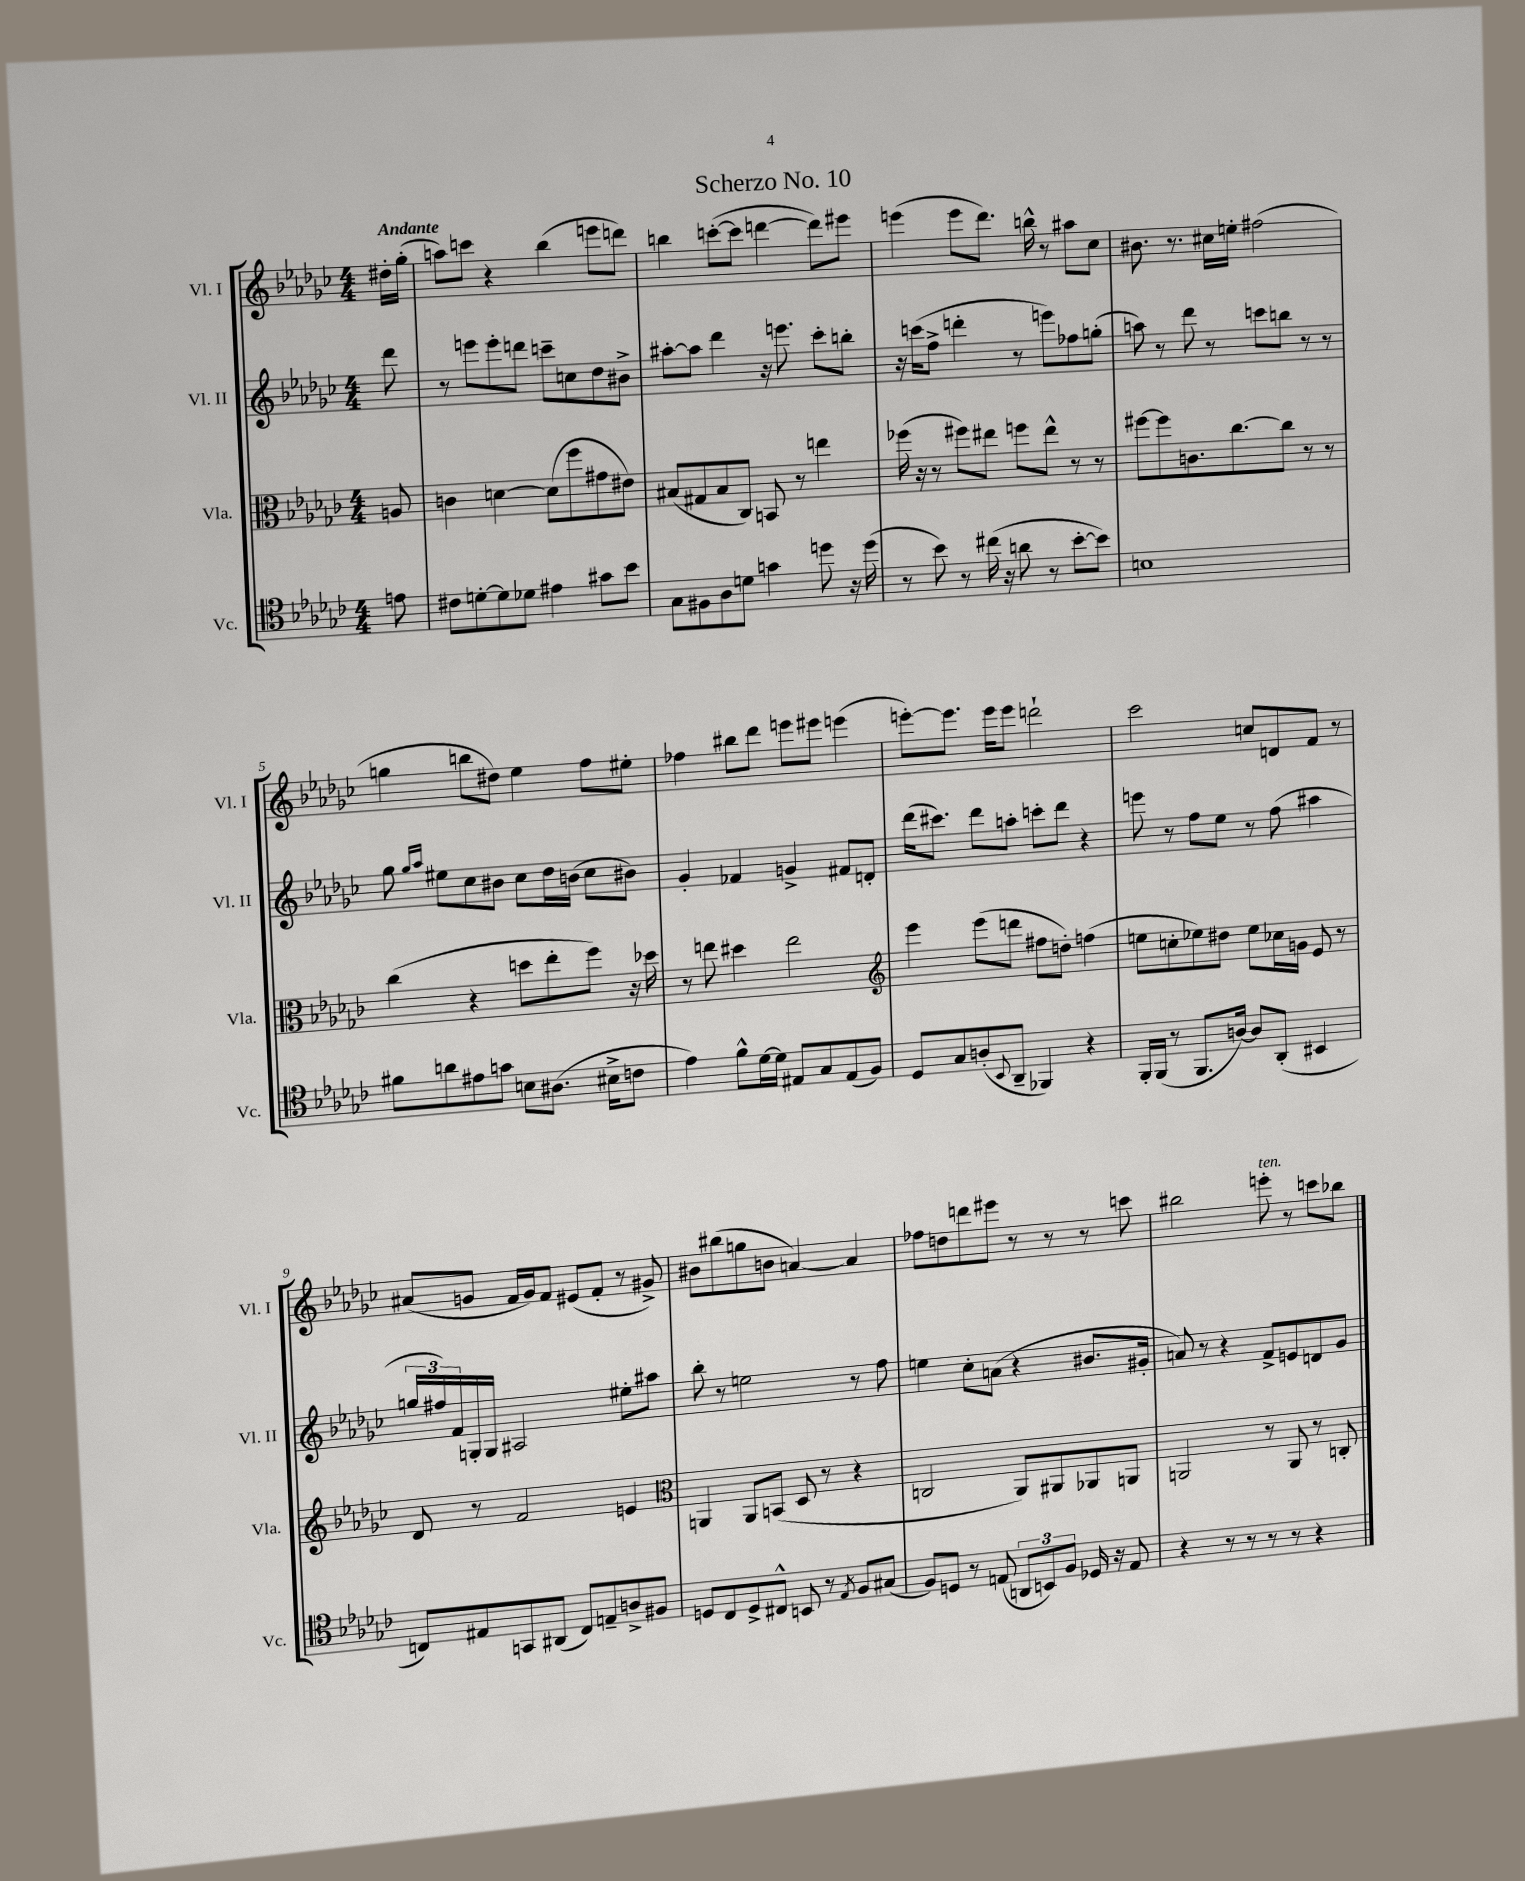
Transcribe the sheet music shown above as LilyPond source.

\header { title = "Scherzo No. 10" }
<<
\new StaffGroup <<
\new Staff = "s0" \with { instrumentName = "Vl. I" shortInstrumentName = "Vl. I" } {
    \clef treble \key ges \major \numericTimeSignature \time 4/4 \partial 8 \tempo "Andante"
    dis''16-. ges''16-.( |
    a''8) c'''8 r4 bes''4( e'''8 d'''8) |
    b''4 c'''8~-.( c'''8 d'''4~ d'''8) eis'''8 |
    e'''4( e'''8 des'''8.) b''16-^ r8 ais''8 ces''8 |
    bis'8. r8. cis''16 e''16-. fis''2( |
    g''4 b''8 dis''8) ees''4 f''8 eis''8-. |
    fes''4 bis''8 des'''8 e'''8 eis'''8 e'''4( |
    e'''8~-.) e'''8. e'''16 e'''8 d'''2-! |
    ces'''2 c''8 d'8 f'8 r8 |
    ais'8( g'8 f'16 g'16) f'8 eis'8( f'8-. r8 gis'8->) |
    bis'8 bis''8( g''8 b'8 a'4~) a'4 |
    fes''8 d''8 d'''8 eis'''8 r8 r8 r8 c'''8 |
    bis''2 e'''8-.^\markup { \italic "ten." } r8 c'''8 bes''8 \bar "|." |
}
\new Staff = "s1" \with { instrumentName = "Vl. II" shortInstrumentName = "Vl. II" } {
    \clef treble \key ges \major \numericTimeSignature \time 4/4 \partial 8
    des'''8 |
    r8 e'''8 e'''8-. d'''8 c'''8-- c''8 des''8 bis'8-> |
    ais''8~-. ais''8 des'''4 r16 e'''8. ces'''8-. b''8-. |
    r16 c'''16( f''8-> d'''4-. r8 e'''8) fes''8 g''8-.( |
    a''8) r8 des'''8 r8 c'''8 b''8 r8 r8 |
    ges''8 \grace { ges''16 aes''16 } eis''8 ces''8 bis'8 ces''8 des''16 b'16( ces''8 bis'8) |
    ges'4-. fes'4 g'4-> fis'8 d'8-. |
    des'''16( cis'''8.) des'''8 a''8-. c'''8-. des'''8 r4 |
    e'''8 r8 f''8 ees''8 r8 f''8( ais''4 |
    \tuplet 3/2 { g''16 fis''16) f'16 } g16-. g16 ais2 eis''8-. ais''8 |
    bes''8-. r8 e''2 r8 f''8 |
    e''4 ces''8-. a'8( r4 bis'8. gis'16-. |
    a'8) r8 r4 f'8-> e'8 d'8 ges'8 \bar "|." |
}
\new Staff = "s2" \with { instrumentName = "Vla." shortInstrumentName = "Vla." } {
    \clef alto \key ges \major \numericTimeSignature \time 4/4 \partial 8
    a8 |
    c'4 d'4~ d'8( f''8 gis'8 eis'8) |
    bis8( gis8 bis8 ces8) b,8 r8 e''4 |
    fes''16( r16 r8 fis''8) eis''8 f''8 eis''8-^ r8 r8 |
    fis''8~ fis''8 c'8. ces''8.~ ces''8 r8 r8 |
    ces''4( r4 d''8 ees''8-. f''8) r16 des''16 |
    r8 e''8 dis''4 e''2 |
    \clef treble ees'''4 ees'''8( d'''8 fis''8 d''8-.) f''4( |
    e''8 c''8-. ees''8) dis''8 ees''8 ces''16 g'16 ees'8 r8 |
    des'8 r8 f'2 e'4 |
    \clef alto a,4 a,8 b,8( des8 r8 r4 |
    c2 aes,8) ais,8 aes,8 a,8 |
    a,2 r8 a,8 r8 c8-. \bar "|." |
}
\new Staff = "s3" \with { instrumentName = "Vc." shortInstrumentName = "Vc." } {
    \clef tenor \key ges \major \numericTimeSignature \time 4/4 \partial 8
    e'8 |
    cis'8 d'8~-. d'8 des'8 eis'4 gis'8 bes'8 |
    ges8 fis8 aes8 d'8 g'4 d''8 r16 d''16( |
    r8 bes'8) r8 cis''16( r16 a'8 r8 bes'8~-. bes'8) |
    b1 |
    fis'8 a'8 eis'8 g'8 b8 ais8.( bis16-> c'8 |
    ees'4) f'8-^ des'16~ des'16 eis8 ges8 eis8( f8) |
    des8 ges8 a8-.( \appoggiatura { bes,8 } aes,8-- fes,4) r4 |
    f,16-. f,16( r8 f,8. a16~) a8 aes,8-.( bis,4 |
    c8) eis8 g,8 ais,8( c8) e8-- a8-> fis8 |
    d8 ces8 d8-> cis8-^ b,8 r8 \acciaccatura { ees8 } f8 gis8( |
    f8) d8 r8 e8( \tuplet 3/2 { a,8 b,8) f8 } des16 r16 e8 |
    r4 r8 r8 r8 r8 r4 \bar "|." |
}
>>
>>
